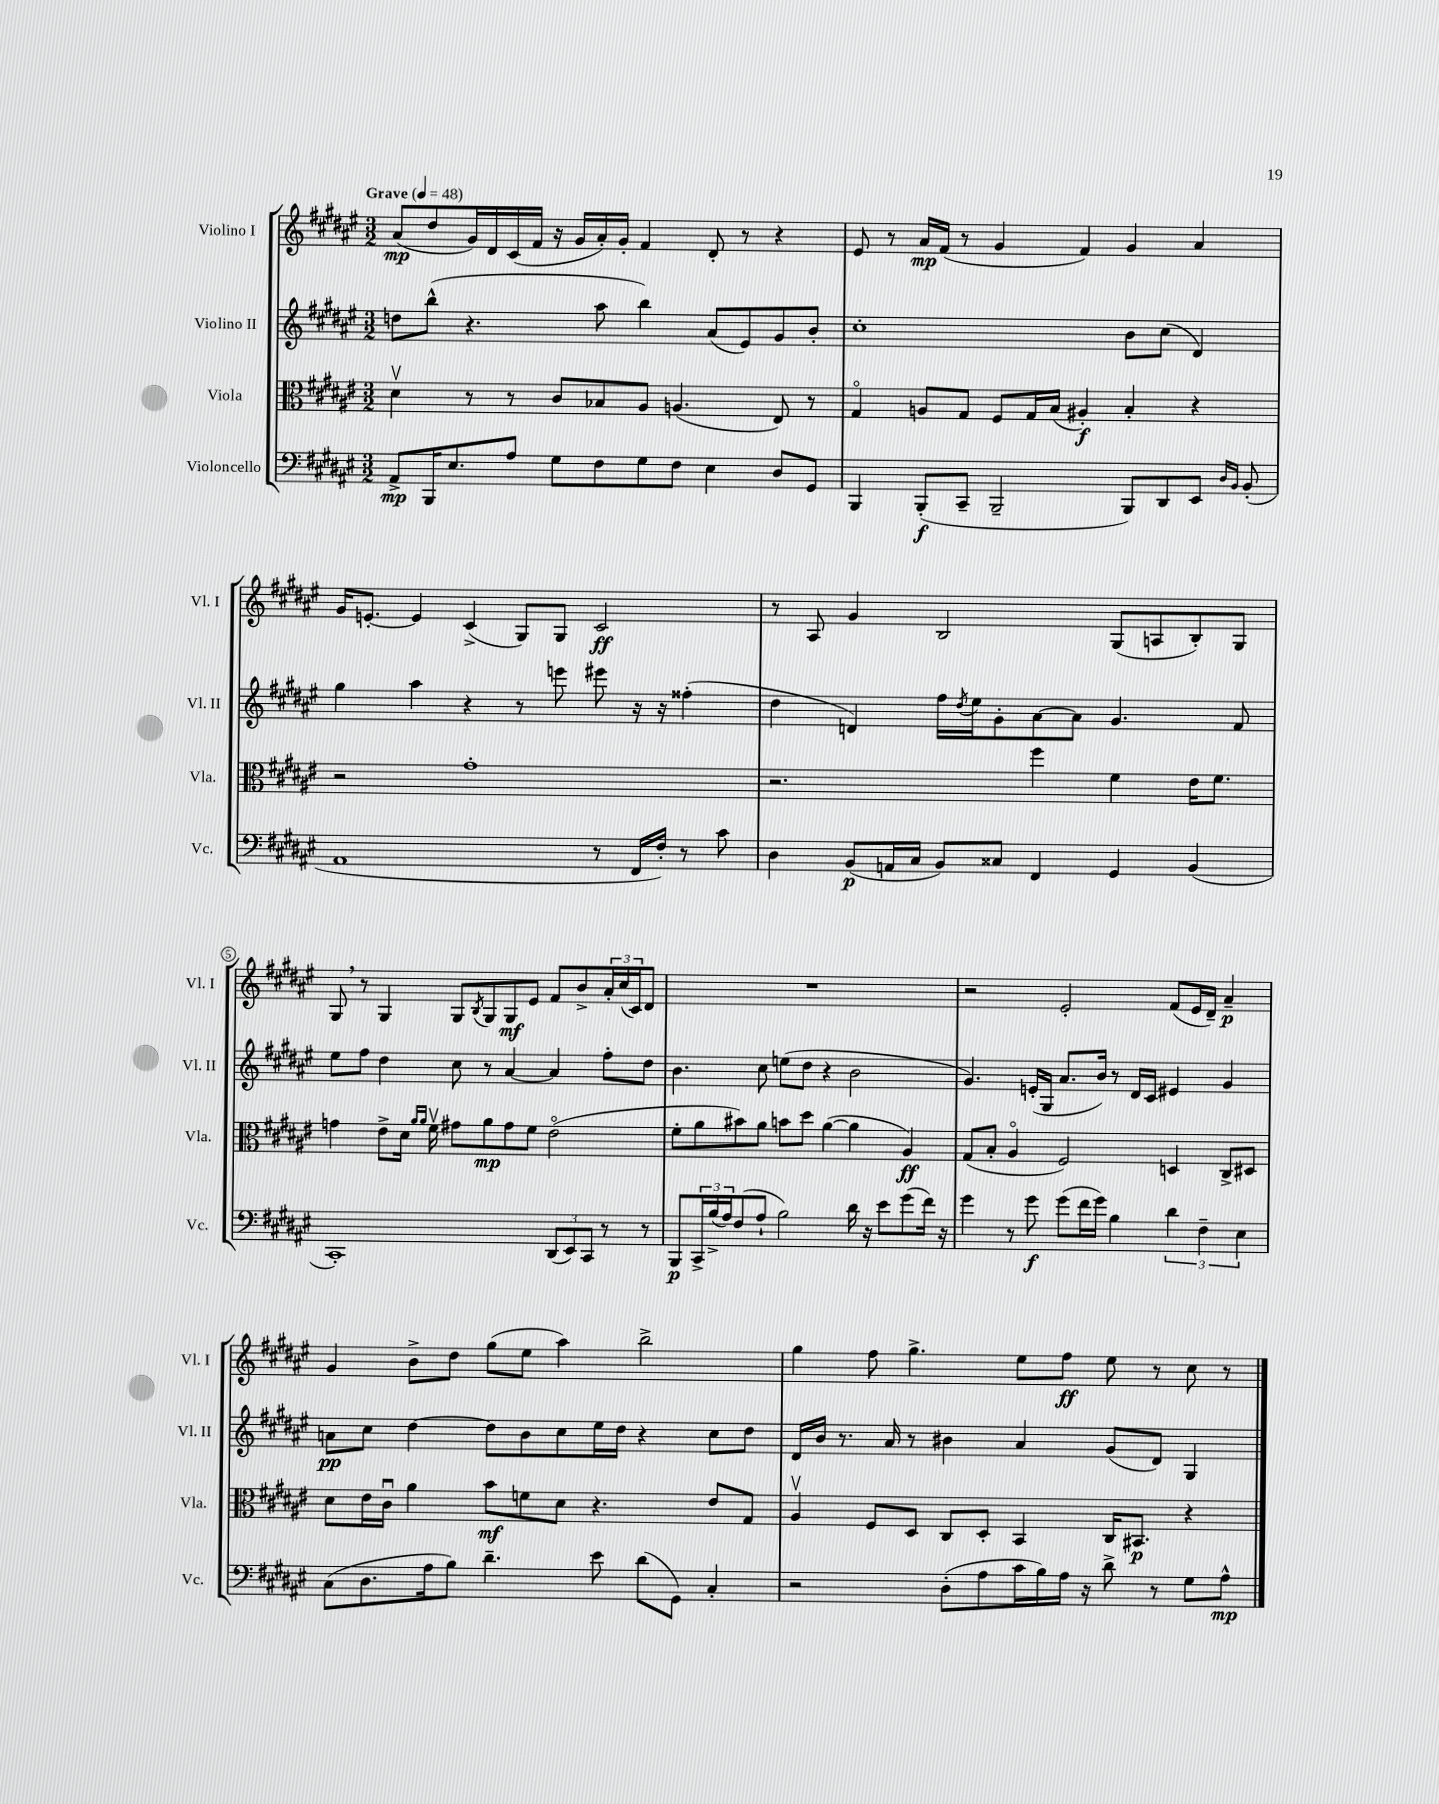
<<
\new StaffGroup <<
\new Staff = "s0" \with { instrumentName = "Violino I" shortInstrumentName = "Vl. I" } {
    \clef treble \key fis \major \numericTimeSignature \time 3/2 \tempo "Grave" 4 = 48
    ais'8\mp( dis''8 gis'16) dis'16 cis'16( fis'16 r16 gis'16 ais'16-.) gis'16-. fis'4 dis'8-. r8 r4 |
    eis'8 r8 ais'16\mp fis'16( r8 gis'4 fis'4) gis'4 ais'4 |
    gis'16 e'8.~-. e'4 cis'4->( gis8) gis8 cis'2\ff |
    r8 ais8 gis'4 b2 gis8( a8 b8-.) gis8 |
    gis8 \breathe r8 gis4 gis8 \acciaccatura { b8 } gis8 gis8\mf eis'8 fis'8 b'8-> \tuplet 3/2 { ais'16-. cis''16( cis'16) } dis'8 |
    R1. |
    r2 eis'2-. fis'8( eis'16 dis'16--) ais'4--\p |
    gis'4 b'8-> dis''8 gis''8( eis''8 ais''4) b''2-> |
    gis''4 fis''8 gis''4.-> eis''8 fis''8\ff eis''8 r8 cis''8 r8 \bar "|." |
}
\new Staff = "s1" \with { instrumentName = "Violino II" shortInstrumentName = "Vl. II" } {
    \clef treble \key fis \major \numericTimeSignature \time 3/2
    d''8 b''8-^( r4. ais''8 b''4) ais'8( eis'8) gis'8 b'8-. |
    cis''1-. b'8 cis''8( dis'4) |
    gis''4 ais''4 r4 r8 e'''8 eis'''8 r16 r16 fisis''4-.( |
    dis''4 d'4) fis''16 \acciaccatura { dis''8 } eis''16 gis'8-. ais'8~ ais'8 gis'4. fis'8 |
    eis''8 fis''8 dis''4 cis''8 r8 ais'4~ ais'4 fis''8-. dis''8 |
    b'4. cis''8 e''8( dis''8 r4 b'2 |
    gis'4.) e'16-.( gis16 ais'8. b'16) r8 dis'16 cis'16 eis'4 gis'4 |
    a'8\pp cis''8 dis''4~ dis''8 b'8 cis''8 eis''16 dis''16 r4 cis''8 dis''8 |
    dis'16 b'16 r8. ais'16 r8 bis'4 ais'4 gis'8( dis'8) gis4 \bar "|." |
}
\new Staff = "s2" \with { instrumentName = "Viola" shortInstrumentName = "Vla." } {
    \clef alto \key fis \major \numericTimeSignature \time 3/2
    dis'4\upbow r8 r8 cis'8 bes8 ais8 a4.( eis8) r8 |
    gis4\flageolet a8 gis8 fis8 gis16 b16( ais4-.\f) b4-. r4 |
    r2 gis'1-. |
    r2. fis''4 fis'4 eis'16 fis'8. |
    g'4 eis'8-> dis'16 \grace { ais'16 ais'16 } fis'16\upbow gis'8 ais'8\mp gis'8 fis'8 eis'2\flageolet( |
    fis'8-. ais'8 bis'8) ais'8 b'8 dis''8 ais'4~( ais'4 ais4\ff) |
    gis8( b8-. ais4\flageolet fis2) d4 cis8-> dis8 |
    dis'8 eis'16 cis'16\downbow ais'4 b'8\mf f'8 dis'8 r4. eis'8 gis8 |
    ais4\upbow fis8 dis8 cis8 dis8-. b,4 cis16 bis,8.\p r4 \bar "|." |
}
\new Staff = "s3" \with { instrumentName = "Violoncello" shortInstrumentName = "Vc." } {
    \clef bass \key fis \major \numericTimeSignature \time 3/2
    ais,8->\mp b,,16 eis8. ais8 gis8 fis8 gis8 fis8 eis4 dis8 gis,8 |
    b,,4 b,,8-.\f( cis,8-- b,,2-- b,,8) dis,8 eis,8 \grace { dis16 b,16 } b,8-.( |
    ais,1 r8 fis,16 fis16-.) r8 cis'8 |
    dis4 b,8\p( a,16 cis16 b,8) cisis8 fis,4 gis,4 b,4( |
    cis,1-.) \tuplet 3/2 { dis,8( eis,8) cis,8 } r8 r8 |
    b,,8\p \tuplet 3/2 { cis,16-> b16->( ais16) } fis8( ais8-! b2) dis'16 r16 eis'8 gis'8( fis'16) r16 |
    gis'4 r8 gis'8\f gis'8( fis'16 gis'16) b4 \tuplet 3/2 { dis'4 fis4-- eis4 } |
    cis8( dis8. ais16 b8) dis'4.-- eis'8 dis'8( gis,8) cis4-. |
    r2 dis8-.( ais8 cis'16 b16) ais16 r16 dis'8-> r8 gis8 ais8-^\mp \bar "|." |
}
>>
>>
\layout { \context { \Score \override BarNumber.break-visibility = ##(#f #t #t) barNumberVisibility = #(every-nth-bar-number-visible 5) \override BarNumber.stencil = #(make-stencil-circler 0.1 0.3 ly:text-interface::print) } }
